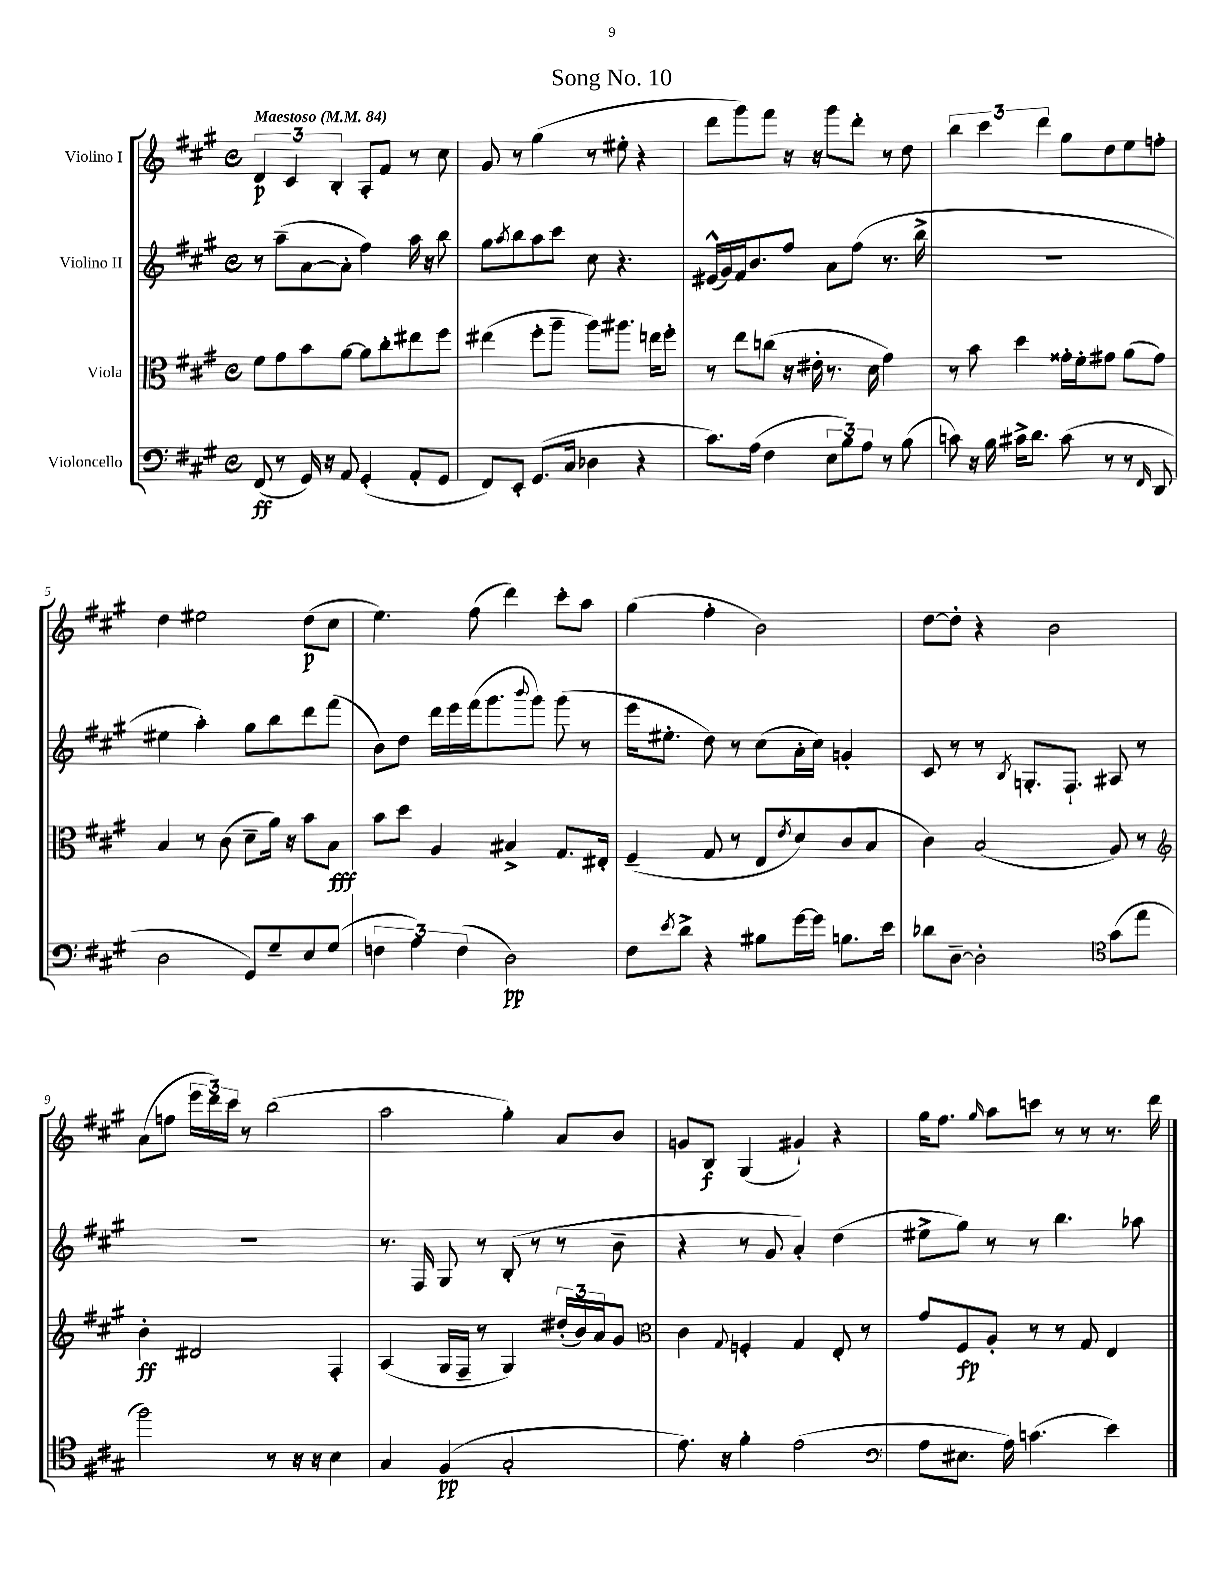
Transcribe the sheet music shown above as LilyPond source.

\header { title = "Song No. 10" }
<<
\new StaffGroup <<
\new Staff = "s0" \with { instrumentName = "Violino I" } {
    \clef treble \key a \major \defaultTimeSignature \time 4/4 \tempo "Maestoso" 4 = 84
    \tuplet 3/2 { d'4\p cis'4 b4-. } a8-. fis'8 r8 cis''8 |
    gis'8 r8 gis''4( r8 eis''8-. r4 |
    d'''8 gis'''8) fis'''8 r16 r16 gis'''8 d'''8-. r8 d''8 |
    \tuplet 3/2 { b''4 cis'''4 d'''4 } gis''8 d''8 e''8 f''8-. |
    d''4 eis''2 d''8\p( cis''8 |
    e''4.) fis''8( d'''4) cis'''8-. a''8 |
    gis''4( fis''4-. b'2) |
    d''8~ d''8-. r4 b'2 |
    a'8( f''8 \tuplet 3/2 { e'''16 d'''16) cis'''16 } r8 b''2( |
    a''2 gis''4-.) a'8 b'8 |
    g'8 b8\f gis4( gis'4-!) r4 |
    gis''16 fis''8. \grace { gis''16 } a''8 c'''8 r8 r8 r8. d'''16 \bar "|." |
}
\new Staff = "s1" \with { instrumentName = "Violino II" } {
    \clef treble \key a \major \defaultTimeSignature \time 4/4
    r8 a''8--( a'8~ a'8-. fis''4) a''16 r16 b''8 |
    gis''8 \acciaccatura { a''8 } b''8 a''8 cis'''8 cis''8 r4. |
    eis'16-^( gis'16) fis'16 b'8. fis''8 a'8 fis''8( r8. b''16-> |
    R1 |
    eis''4 a''4-.) gis''8 b''8 d'''8 fis'''8( |
    b'8) d''8 d'''16 e'''16 fis'''16( gis'''8. \appoggiatura { b'''8 } gis'''8) gis'''8( r8 |
    e'''16 eis''8.-. d''8) r8 cis''8( a'16-. cis''16) g'4-. |
    cis'8 r8 r8 \acciaccatura { b8 } g8.-. fis8.-! ais8 r8 |
    R1 |
    r8. fis16 gis8 r8 b8-.( r8 r8 b'8-- |
    r4 r8 gis'8 a'4-.) d''4( |
    eis''8-> gis''8) r8 r8 b''4. aes''8 \bar "|." |
}
\new Staff = "s2" \with { instrumentName = "Viola" } {
    \clef alto \key a \major \defaultTimeSignature \time 4/4
    fis'8 gis'8 b'8 a'8~ a'8 cis''8-. eis''8 fis''8 |
    eis''4( fis''8-. a''8-- a''8) ais''8. e''16 fis''8-. |
    r8 e''8 c''8( r16 eis'16-. r8. d'16 gis'4) |
    r8 b'8 d''4 gisis'16-. fis'16-. gis'8 a'8( gis'8) |
    b4 r8 cis'8( d'8-- a'16) r16 b'8 b8\fff |
    b'8 d''8 a4 bis4-> gis8. eis16-. |
    fis4--( gis8 r8 e8 \acciaccatura { e'8 } d'8) cis'8( b8 |
    cis'4) b2( a8) r8 |
    \clef treble b'4-.\ff dis'2 fis4-. |
    a4( gis16 fis16-- r8 gis4) \tuplet 3/2 { dis''16-.( b'16) a'16 } gis'8 |
    \clef alto cis'4 \appoggiatura { gis8 } f4-. gis4 e8-. r8 |
    gis'8 fis8\fp a8-. r8 r8 gis8 e4 \bar "|." |
}
\new Staff = "s3" \with { instrumentName = "Violoncello" } {
    \clef bass \key a \major \defaultTimeSignature \time 4/4
    fis,8\ff( r8 gis,16) r16 a,8 gis,4-.( a,8-. gis,8 |
    fis,8) e,8-. gis,8.( cis16 des4 r4 |
    cis'8.) a16( fis4 \tuplet 3/2 { e8 b8) a8 } r8 b8( |
    c'8) r16 b16 cis'16-> d'8. cis'8( r8 r8 \grace { fis,16 } d,8 |
    d2 gis,8) gis8-- e8 gis8( |
    \tuplet 3/2 { f4 a4) f4( } d2\pp) |
    fis8 \acciaccatura { e'8 } d'8-> r4 bis8 gis'16~ gis'16 b8. e'16 |
    des'8 d8~-- d2-. \clef tenor gis'8( e''8 |
    fis''2) r8 r16 r16 b4 |
    gis4 fis4\pp( gis2-. |
    e'8.) r16 fis'4-. e'2( |
    \clef bass a8 eis8. a16) c'4.( e'4) \bar "|." |
}
>>
>>
